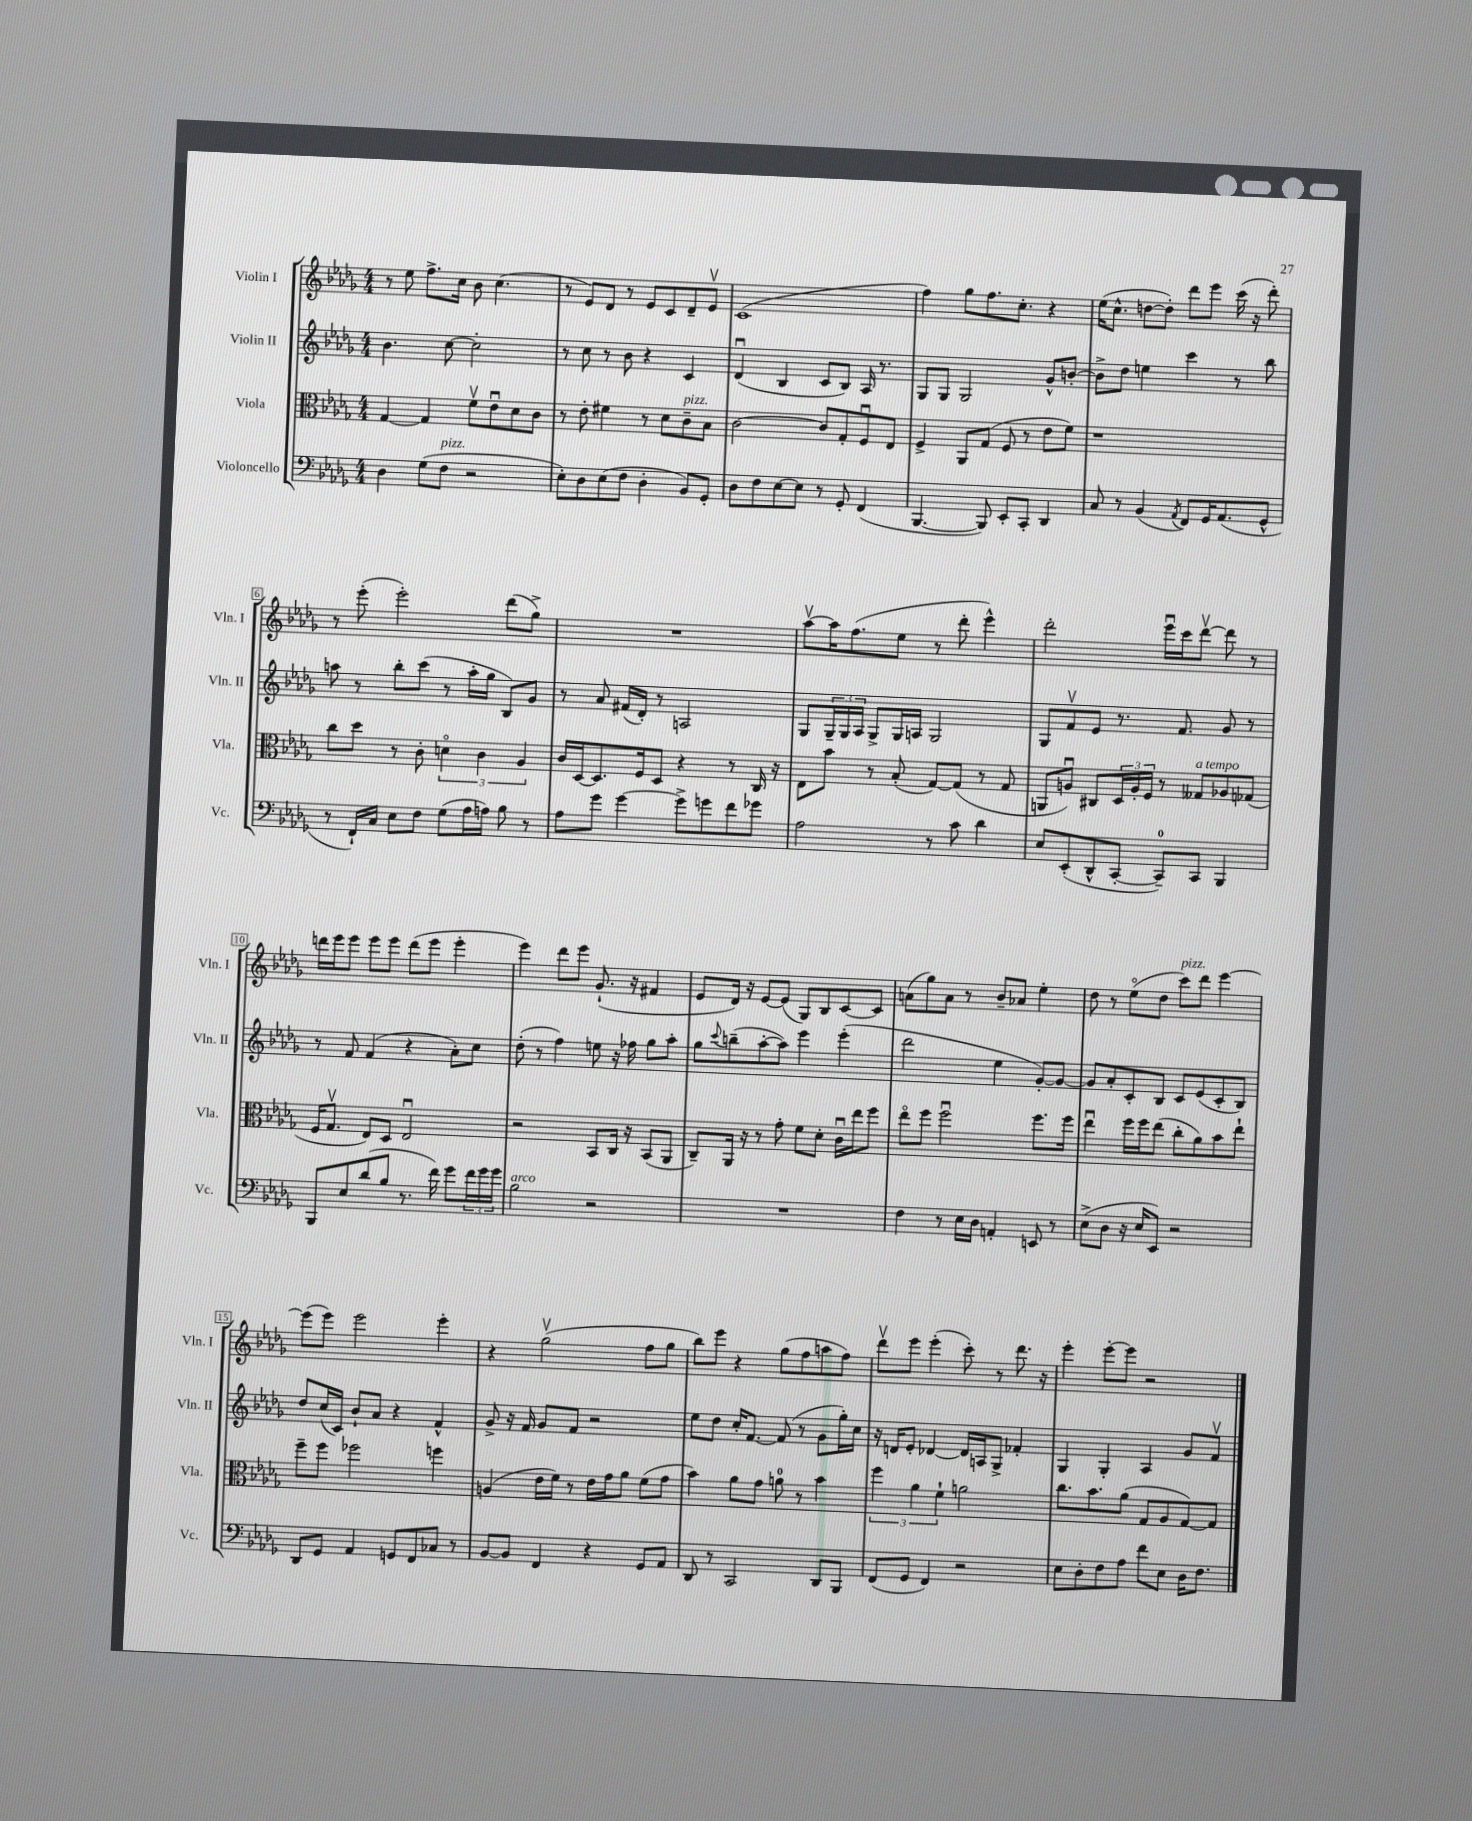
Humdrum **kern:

**kern	**kern	**kern	**kern
*part4	*part3	*part2	*part1
*staff4	*staff3	*staff2	*staff1
*I"Violoncello	*I"Viola	*I"Violin II	*I"Violin I
*I'Vc.	*I'Vla.	*I'Vln. II	*I'Vln. I
*clefF4	*clefC3	*clefG2	*clefG2
*k[b-e-a-d-g-]	*k[b-e-a-d-g-]	*k[b-e-a-d-g-]	*k[b-e-a-d-g-]
*M4/4	*M4/4	*M4/4	*M4/4
=1	=1	=1	=1
4D-\	[4G-/	4.b-\	8r
.	.	.	8ee-\
(8G-\L	4G-/]	.	8.ff^\L
!LO:TX:a:i:t=pizz.	!	!	!
8F\J	.	[8cc\	.
.	.	.	16cc\Jk
2r	8fv\L	2cc'\]	8b-\
.	8e-u\	.	(4.cc\
.	8d-\	.	.
.	8c\J	.	.
=2	=2	=2	=2
8E-'\L)	8r	8r	8r
8D-\	8e-'\	8cc\	8e-/L)
(8E-\	4f#X\	8r	8d-/J
8F\J	.	8b-\	8r
4D-'\	8r	4r	8e-/L
.	8d-\L	.	8c/
!	!LO:TX:a:i:t=pizz.	!	!
8BB-/L)	8c~\	4c/	8d-~/
8GG-'/J	8B-\J	.	8e-v/J
=3	=3	=3	=3
8D-\L	[2c\	(4d-u/	(1c
8F\	.	.	.
[8E-\	.	4B-/	.
8E-\J]	.	.	.
8r	8c/L]	8c/L	.
8GG-'/	8G-'/	8B-/J)	.
(4FF/	8Fu/	16A-/	.
.	.	8.r	.
.	8E-/J	.	.
=4	=4	=4	=4
[4.BBB-/	4F^/	8G-/L	4ff\)
.	.	8G-/J	.
.	8AA-/L	2G-/	8gg-\L
8BBB-/])	(8G-/J	.	8.ff\
8EE-'/L	8F/	.	.
.	.	.	8.cc'\J
8CC'/J	8r	.	.
4DD-/	8e-\L	8g-^^/L	4r
.	8f\J)	[8bn'/J	.
=5	=5	=5	=5
8C/	1r	8b^\L]	(16ee-\KL
.	.	.	8.cc^^\J
8r	.	8dd-\J	.
(4BB-/	.	4een\	[8ddn\L
.	.	.	8dd'\J])
8qAA-/	.	.	.
8FF/L)	.	4ccc\	8ddd-\L
16GG-/K	.	.	8eee-\J
(8.AA-/	.	.	.
.	.	8r	(16ccc\
.	.	.	16r
8GG-^^/J	.	8bb-\	8ddd-'\)
!!LO:LB:g=z
=6	=6	=6	=6
8r	8cc\L	8aan\	8r
16FF`/LL)	8dd-\J	8r	(8eee-'\
16C/JJ	.	.	.
8E-\L	8r	8bb-'\L	2eee-'\)
8F\J	8c'\	(8ccc\J	.
(8G-\L	6dn\	8r	.
16A-\L	.	16aa'\LL	.
.	6c\	.	.
16An\JJ)	.	16gg-\JJ	.
8B-\	.	8B-/L)	(8ddd-\L
.	6A-/	.	.
8r	.	8g-/J	8gg-^\J)
=7	=7	=7	=7
8A-\L	16c/LL	8r	1r
.	[16D-/J	.	.
8g-\J	8.D-/]	8a-/	.
[4g-\	.	(16f#X/LL	.
.	16F/k	16d-'/JJ)	.
.	8D-/J	8r	.
8g-^\L]	4r	2An/	.
8gn\	.	.	.
8f\	8r	.	.
8g-X\J	16C/	.	.
.	16r	.	.
=8	=8	=8	=8
2A-\	8E-\L	8G-/L	[8aa-v\L
.	8b-\J	24G-~/L	16aa-\K]
.	.	24G-/	.
.	.	.	(8.ff\
.	.	24A-/JJ	.
.	8r	8G-^/L	.
.	(8B-'/	16G-/L	8ee-\J
.	.	16An/JJ	.
8r	[8G-/L)	2G-/	8r
8c\	(8G-/J]	.	8ddd-'\
4d-\	8r	.	4eee-^^\)
.	8G-/	.	.
=9	=9	=9	=9
8E-/L	8AAn/L	8G-/L	2ddd-'\
(8EE-'/	8Anu/J)	8fv/	.
8DD-^^/	8C#X/L	8e-/J	.
[8CC'/J	24D-/L	8.r	.
.	24A'/	.	.
.	24F/JJ	.	.
8CC~/L])	8r	.	16eee-u\LL
.	.	8.f/	16ccc\J
!	!LO:TX:a:i:t=a tempo	!	!
8CC/J	8G--X/L	.	[8ddd-v\J
4BBB-/	8A-X/	8g-/	8ddd-\]
.	(8G-X/J	8r	8r
!!LO:LB:g=z
=10	=10	=10	=10
8BBB-/L	16F/KL	8r	16dddn\LL
.	8.G-v/J	.	16eee-\J
8E-/	.	8f/	8eee-\J
(8d-/	8E-/L)	(4f/	8eee-\L
8B-/J	8D-/J	.	8eee-\J
8.r	2E-u/	4r	(8ddd\L
.	.	.	8eee-\J
16f\)	.	.	.
8g-\L	.	8a-'\L)	4eee-'\
24f\L	.	8cc\J	.
24g-\	.	.	.
24g-\JJ	.	.	.
=11	=11	=11	=11
!LO:TX:a:i:t=arco	!	!	!
2B-\	2r	(8dd-'\	4eee-\)
.	.	8r	.
.	.	4ff\)	8ddd-\L
.	.	.	8eee-\J
2r	8BB-/L	8een\	(8.g-`/
.	16C/Jk	16r	.
.	16r	16ff-X\	16r
.	(8BB-/L	8gg-\L	4f#X/
.	8AA-/J	8aa-'\J	.
=12	=12	=12	=12
1r	8C~/L)	8gg-\L	8e-/L
.	.	8qqccc/	.
.	16AA-/Jk	(8bbn~\	16d-/Jk)
.	16r	.	16r
.	8r	[8aa-'\	[8e-/L
.	8g-'\	8aa-\J])	(8e-/J]
.	8f\L	4eee-\	8G-/L)
.	8d-'\J	.	8B-/
.	16cu\LL	(4eee-'\	[8c/
.	16ee-\J	.	.
.	8ff\J	.	8c/J]
=13	=13	=13	=13
4F\	8ee-\L	2ddd-\	(8an\L
.	8ff\J	.	8gg-\)
8r	2ffu\	.	8a\J
16E-\LL	.	.	8r
16D-\JJ	.	.	.
4AAn'/	.	4ee-\	8b-~/L
.	.	.	8a-X/J
8EEn/	8.ff\L	[8g-'/L)	4ee-'\
8r	.	8g-/J_	.
.	16ff\Jk	.	.
=14	=14	=14	=14
(8E-^\L	4ee-u\	8g-/L]	8dd-\
8D-\J	.	8a-'/	8r
16r	16ff\LL	8c'/	(8ee-\L
16E-/KL	16ff\J	.	.
8EE-/J)	(8ee-\J	8B-/J	8dd-\J
!	!	!	!LO:TX:a:i:t=pizz.
2r	8cc'\L	8c/L	8ccc\L)
.	8a-\)	(8e-/	8ddd-\J
.	8b-\	8c'/	[4eee-\
.	8ee-`\J	8B-/J)	.
!!LO:LB:g=z
=15	=15	=15	=15
8DD-/L	8ff~\L	8dd-/L	(8eee-\L]
8GG-/J	8ff\J	(16cc/L	8eee-\J)
.	.	16c/JJ)	.
4AA-/	2ff-X\	8b-`/L	2eee-\
.	.	8a-/J	.
8GGn/L	.	4r	.
8FF/	.	.	.
8C-X/J	4ffn\	4f^^/	4eee-'\
8r	.	.	.
=16	=16	=16	=16
[8BB-/L	(4An/	8g-^/	4r
8BB-/J]	.	16r	.
.	.	16f/	.
4FF/	16e-\LL	8g-/L	(2gg-v\
.	16f\JJ)	.	.
.	8r	8f/J	.
4r	16e-\LL	2r	.
.	16g-\J	.	.
.	8a-\J	.	.
8GG-/L	(8f\L	.	8ff\L
8AA-/J	8g-\J	.	8gg-\J
=17	=17	=17	=17
8DD-/	4b-\)	8ee-\L	8bb-\L)
8r	.	8dd-\J	8eee-\J
2CC/	8a-\L	16cc'/KL	4r
.	.	[8.f/J	.
.	8g-\J	.	.
.	8an\	(8f/]	(8gg-\L
.	8r	8r	8ff\
8DD-/L	4b-\	8g-\L	8aan\
8BBB-/J	.	16gg-'\L)	8ff\J)
.	.	16cc\JJ	.
=18	=18	=18	=18
(8FF/L	6ff\	16r	8ddd-v\L
.	.	16dn/KL	.
8GG-/J	.	8e-'/J	8eee-\J
.	6a-\	.	.
4FF/)	.	[4d-X/	(4eee-'\
.	6f`\	.	.
2r	2an\	16d-/LL]	8ccc'\)
.	.	16An/J	.
.	.	8G-^/J	8r
.	.	4f-X'/	8.ddd-\
.	.	.	16r
=19	=19	=19	=19
8E-\L	8.cc\L	4G-/	4eee-'\
8D-'\	.	.	.
.	8.b-\	.	.
8F\	.	4G-'/	[8eee-'\L
8A-\J	(8a-\J	.	8eee-\J]
8f\L	8G-/L	4A-/	2r
8E-\J	8A-/	.	.
16D-\KL	[8G-/)	8g-/L	.
8.F\J	.	.	.
.	8G-/J]	8fv/J	.
==	==	==	==
*-	*-	*-	*-
